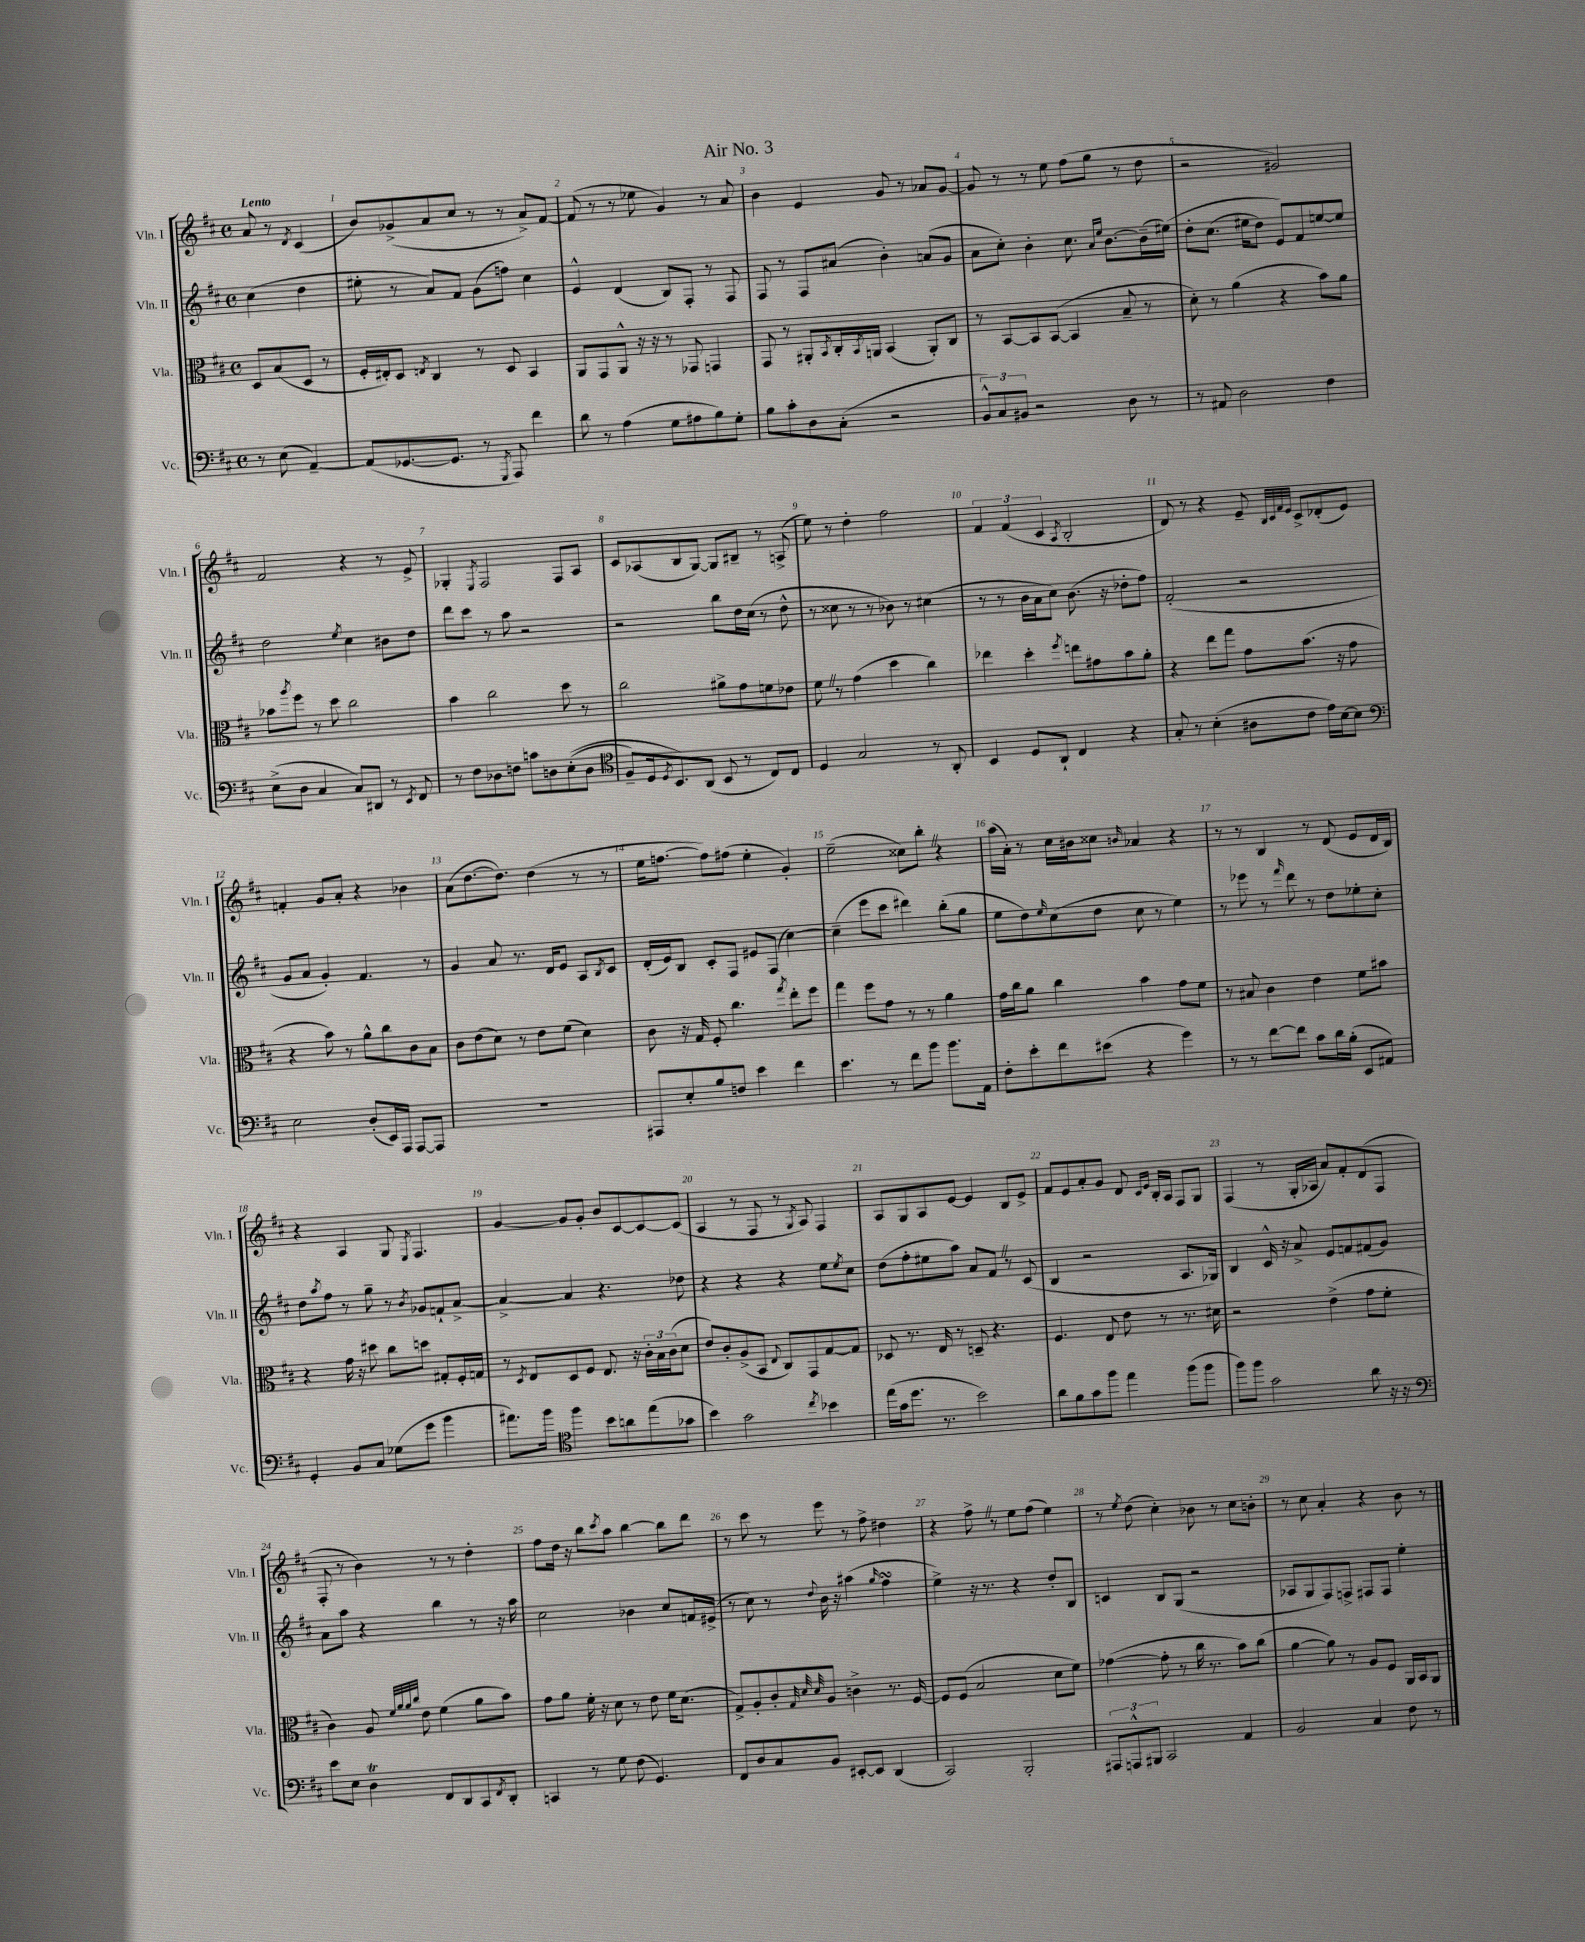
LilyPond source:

\header { title = "Air No. 3" }
<<
\new StaffGroup <<
\new Staff = "s0" \with { instrumentName = "Vln. I" shortInstrumentName = "Vln. I" } {
    \clef treble \key d \major \defaultTimeSignature \time 4/4 \partial 2 \tempo "Lento"
    a'8 r8 \acciaccatura { d'8 } cis'4( |
    b'8) ges'8->( a'8 cis''8 r8 r8 a'8->) fis'8~ |
    fis'8( r8 r8 ees''8 g'4) r8 a'8 |
    b'4 e'4 g'8 r8 aes'8 g'8~ |
    g'8 r8 r8 e''8 fis''8( g''8 r8 d''8 |
    r2 gis'2) |
    fis'2 r4 r8 e'8-> |
    ges4-. \acciaccatura { e8 } fis2 fis8 a8 |
    cis'8 aes8( b8 g8~) g8 bis8-- r8 a8->( |
    e''8) r8 d''4-. fis''2 |
    \tuplet 3/2 { fis'4 fis'4( cis'4 } \acciaccatura { a8 } b2-. |
    d'8) r8 r4 e'8-- \grace { b32 cis'32 fis'32 e'32 } cis'8-> des'8-.( e'8) |
    f'4-. g'8 a'8-. r4 bes'4 |
    a'8( d''8.~ d''8.) d''4( r8 r8 |
    e''16 f''8.~ f''8) fis''8( e''4-. g'4-.) |
    e''2--( cisis''8) b''8-. \once \override BreathingSign.text = \markup { \musicglyph "scripts.caesura.straight" } \breathe r4 |
    a''16( a'16-.) r8 cis''16 bis'16 cisis''8 \grace { b'16 } aes'4 r4 |
    r8 r8 b4 r8 d'8( e'8 d'16 b16) |
    r4 a4 g8 \acciaccatura { e8 } fis4. |
    g'4~ g'8 g'8-. b'8 cis'8~ cis'8~ cis'8( |
    a4 r8 fis8 r8 \acciaccatura { g8 } a8) fis4 |
    a8 g8 a8 e'8~ e'4 b8 e'8-> |
    fis'8 e'8 a'8-. g'8 d'8 \grace { cis'16 e'16 } b16-. a16 fis8 g8 |
    fis4( r8 g16-. aes16 a'8) fis'8-. d'8( fis8 |
    fis8-. r8 b'4) r8 r8 d''4-. |
    fis''8 d''16 r16 b''8 \acciaccatura { cis'''8 } a''8 b''4~ b''8 d'''8 |
    r8 cis'''8 r8 e'''8 r8 fis''8-> dis''4 |
    r4 fis''8-> \once \override BreathingSign.text = \markup { \musicglyph "scripts.caesura.straight" } \breathe r8 e''8 fis''8( e''4) |
    r8 \acciaccatura { e''8 } d''8( cis''4-.) bes'8 r8 cis''8 b'8-. |
    r8 cis''8 a'4-. r4 b'8 r8 \bar "|." |
}
\new Staff = "s1" \with { instrumentName = "Vln. II" shortInstrumentName = "Vln. II" } {
    \clef treble \key d \major \defaultTimeSignature \time 4/4 \partial 2
    cis''4( d''4 |
    eis''8-. r8 a'8) fis'8 g'8( f''8) cis''4 |
    e'4-^ d'4( b8) fis8-. r8 fis8 |
    fis8 r8 fis8 ais'8( b'4-.) a'8( g'8 |
    a'8 cis''8-.) b'4-. cis''8. \grace { a'16 e''16 } b'8.~ b'16--( eis''16)\( |
    d''8-. cis''8.( eis''16 d''8) e'8\) fis'8 e''8~ e''8 |
    d''2 \acciaccatura { e''8 } cis''4 bis'8 d''8 |
    d'''8 cis'''8 r8 a''8 r2 |
    r2 b''8 d''16 cis''16( r8 d''8-^ |
    r8 cisis''8 r8 r8 bes'8) r8 cis''4( |
    r8 r8 b'16 a'16 cis''8) b'8.( r16 des''8-. fis''8) |
    fis'2-.( r2 |
    g'8 a'8 g'4-.) fis'4. r8 |
    g'4 a'8 r8. d'16 e'8 a8 \acciaccatura { b8 } cis'8 |
    d'16-.( e'16) b8 cis'8-. fis8 eis'8 fis8( cis''4~) |
    cis''4--( e'''8 cis'''8 dis'''4) b''8-.( g''8 |
    e''8 d''8) \grace { e''16 } cis''8( d''8 cis''8 r8 e''4) |
    r8 ees'''8 r8 \grace { fis'''16 } d'''8 r8 d''8 ees''8-. cis''8-. |
    d''8 \acciaccatura { a''8 } fis''8 r8 g''8-- r8 \acciaccatura { b'8 } ges'8 f'8-! a'8~-> |
    a'4~-> a'4 r4. des''8 |
    r4 r4 r4 e''8 \acciaccatura { e''8 } cis''8 |
    d''8( fis''8-. eis''8 a''8) a'8 fis'8 \once \override BreathingSign.text = \markup { \musicglyph "scripts.caesura.straight" } \breathe r8 cis'8( |
    b4 r2 a8. ges16) |
    b4 cis'16-^ r16 a'8-> e'8 f'8 fis'8( g'8) |
    a'8 a''8 r4 b''4 r8 r16 a''16 |
    cis''2 bes'4 cis''8 f'16 eis'16->( |
    r8 cis''8) r8 \appoggiatura { d''8 } b'16 r16 ais''4( \grace { g''16 } fis''4\turn |
    e''4->) r16 r8. r4 d''8-. b8 |
    c'4 b8 g8( r2 |
    aes8 g8 fis8) f8-> fis8 fis8 e''4-. \bar "|." |
}
\new Staff = "s2" \with { instrumentName = "Vla." shortInstrumentName = "Vla." } {
    \clef alto \key d \major \defaultTimeSignature \time 4/4 \partial 2
    d8 b8( d8 r8 |
    fis16-. eis16-.) d8 \acciaccatura { e8 } cis4 r8 d8 b,4 |
    a,8 g,8 a,8-^ r16 r16 r8 ges,8 g,4 |
    g,8 r8 ais,8-. \acciaccatura { b,8 } cis16-. \acciaccatura { b,8 } a,16 b,4( a,8-.) cis8 |
    r8 b,8~ b,8 b,8~( b,4 b8-- r8 |
    d'8-.) r8 a'4( r4 b'8) a'8 |
    bes'8 \acciaccatura { a''8 } fis''8 r8 d''8 cis''2 |
    b'4 cis''2 d''8 r8 |
    cis''2 ais'8-> g'8 f'8 ees'8 |
    fis'8 \once \override BreathingSign.text = \markup { \musicglyph "scripts.caesura.straight" } \breathe r8 g'4( d''4 cis''4) |
    ees''4 d''4-. \acciaccatura { fis''8 } e''8 gis'8 b'8 a'8-. |
    r4 e''8 g''8 g'8 b'8.( r16 g'8 |
    r4 b'8) r8 a'8-^ cis''8 cis'8 b8 |
    cis'8 e'8( d'8) r8 e'8 fis'8( d'4) |
    cis'8 r16 g16 fis8-. cis''4. \acciaccatura { g''8 } e''8-. fis''8 |
    g''4 fis''8 g'8 r8 r8 a'4 |
    g'16 cis''16 a'8 cis''4 b'4 g'8 fis'8 |
    r8 bis8 cis'4 e'4 fis'8 bis'8 |
    r4 g'16 r16 dis''8 cis''8 d''8 gis8-. fis16-. g16 |
    r8 \acciaccatura { d8 } e8 d8 fis8 e8. r16 \tuplet 3/2 { cis'16-. b16 cis'16( } d'8 |
    e'8) cis'8-. a8->( b,8 \appoggiatura { e8 } cis8) g,8 g8~ g8 |
    des8 r8. e16 r8 d8-- r4. |
    fis4. e8 e'8 r8 r8. dis'16 |
    r2 e'4->( g'8 fis'8-. |
    cis'4) a8 \grace { fis'32 a'32 a'32 cis''32 } e'8 fis'4( a'8 b'8) |
    g'8 a'8 fis'16-. r16 d'8 r8 e'8 fis'16 d'8.( |
    g8->) a8-. cis'8-. \grace { g32 d'32 d'32 } a8 c'4-> r8. fis16~ |
    fis8 fis8( b2 d'8 fis'8) |
    ges'4~( ges'8-. r8 cis''16 r8. b'8) cis''8( |
    a'4~ a'8) r8 a8 fis8 a,16 b,16 a,8 \bar "|." |
}
\new Staff = "s3" \with { instrumentName = "Vc." shortInstrumentName = "Vc." } {
    \clef bass \key d \major \defaultTimeSignature \time 4/4 \partial 2
    r8 e8( a,4~--) |
    a,8( ges,8.~ ges,8. r8 \acciaccatura { g,,8 } a,,8) fis'4 |
    d'8 r8 a4( g8 ais8 b8) g8-. |
    b8 cis'8-. d8 cis8-.( r2 |
    \tuplet 3/2 { b,8-^) cis8 bis,8 } r2 d8 r8 |
    r8 ais,8 d2 fis4 |
    e8->( d8 cis4 cis8) dis,8 r8 \acciaccatura { e,8 } fis,8 |
    r8 fis8 des8 f8 c'8 d8 e8-.(\( d8 |
    \clef tenor fis8--) d16 \acciaccatura { d8 } b,8.\) a,8( b,8 r8 cis8) cis8 |
    d4 g2 r8 a,8-. |
    b,4 d8 a,8-! cis4 r4 |
    g8-. r8 b4-.( ais8 cis'8 e'16) b16~ b8 |
    \clef bass e2 d8-.( e,16) a,,16 a,,8~ a,,8 |
    R1 |
    ais,,8 e8-. b8 f8 e'4 fis'4 |
    e'4. r8 fis'8 b'8 b'8. a,16 |
    fis8-. e'8-. fis'8 eis'8( r4 g'4) |
    r8 r8 fis'8~ fis'8 cis'8 d'16 b16-.( e,8 ais,8) |
    g,4-. b,8 cis8 ges8( g'8 b'4 |
    ais'8.) b'16 \clef tenor fis''4 b'8 a'8 e''8( ges'8 |
    b'4) g'2 \acciaccatura { cis''8 } bes'4 |
    e''16( g'16 d''8. r8. b'2) |
    a'8 fis'8 g'8 fis''8 e''4 fis''8( fis''8 |
    fis''8) fis''8 g'2 a'8 r16 r16 |
    \clef bass e'8 e8 d4\trill fis,8 d,8 cis,8 \acciaccatura { fis,8 } d,8-. |
    c,4 r8 g8 fis8( g,4.) |
    fis,8 d8 cis8 b,8 eis,8~-. eis,8 d,4( |
    cis,2) b,,2-. |
    \tuplet 3/2 { ais,,8 a,,8-^ bis,,8 } cis,2 a,4 |
    b,2 cis4 fis8 r8 \bar "|." |
}
>>
>>
\layout { \context { \Score \override BarNumber.break-visibility = ##(#f #t #t) barNumberVisibility = #all-bar-numbers-visible } }
